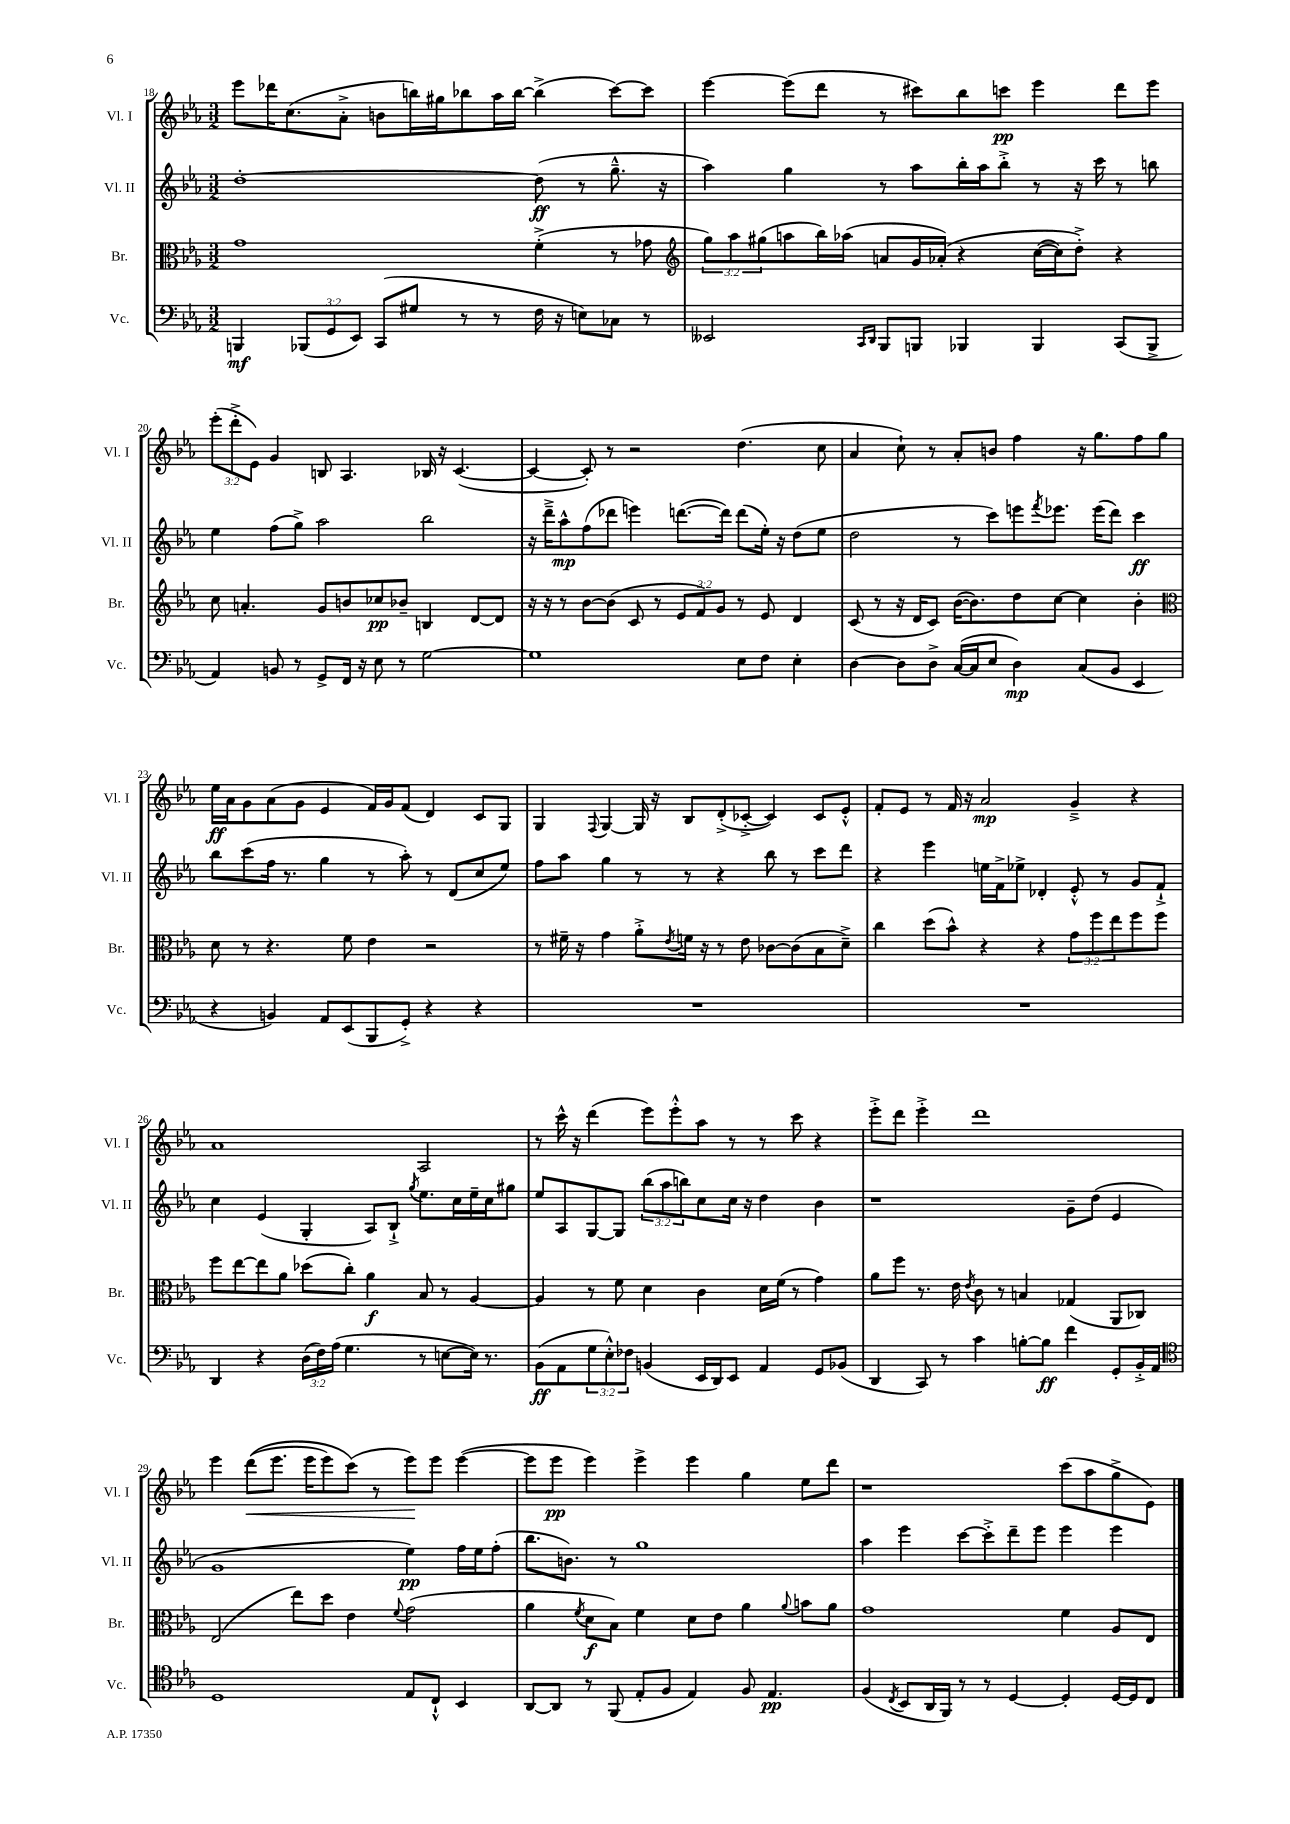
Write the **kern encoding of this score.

**kern	**kern	**kern	**kern
*staff4	*staff3	*staff2	*staff1
*clefF4	*clefC3	*clefG2	*clefG2
*k[b-e-a-]	*k[b-e-a-]	*k[b-e-a-]	*k[b-e-a-]
*M3/2	*M3/2	*M3/2	*M3/2
4BBB/	1g	[1dd'	8eee-\L
.	.	.	16ddd-\K
.	.	.	(8.cc\
(12BBB-/L	.	.	.
12GG/	.	.	.
.	.	.	8a-'^\J
12EE-/J)	.	.	.
(8CC/L	.	.	8b\L
8G#/J	.	.	16bb\L)
.	.	.	16gg#\J
8r	.	.	8bb-\
8r	.	.	16aa-\L
.	.	.	[16bb-\JJ
16F\	(4f'^\	(8dd\]	(4bb-^\]
16r	.	.	.
8E\L)	.	8r	.
8C-\J	8r	8.gg~^^\	[8ccc\L)
8r	8g-\	.	8ccc\]J
.	.	16r	.
=	=	=	=
*	*clefG2	*	*
2EE--/	12gg\L)	4aa-\)	[4eee-\
.	12aa-\	.	.
.	(12gg#\	.	.
.	8aa\	4gg\	(8eee-\]L
.	16bb-\L)	.	8ddd\J
.	(16aa-\JJ	.	.
16qqCC/LL	.	.	.
16qqDD/JJ	.	.	.
8BBB-/L	8a/L	8r	8r
8BBB/J	16g/L	8aa-\L	8ccc#\L)
.	&(16a-'/JJ)	.	.
4BBB-/	4r	16bb-'\L	8bb-\
.	.	16aa-\J	.
.	.	8bb-'^\J	8ccc\J
4BBB-/	([16cc\LL	8r	4eee-\
.	16cc\]J)	.	.
.	8dd'^\J&)	16r	.
.	.	16ccc\	.
(8CC/L	4r	8r	8ddd\L
8BBB-^/J	.	8bb\	8eee-\J
=	=	=	=
4AA-/)	8cc\	4ee-\	(12eee-'\L
.	.	.	12ddd'^\
.	4.a'/	.	.
.	.	.	12e-\J)
8BB/	.	(8ff\L	4g/
8r	.	8gg^\J)	.
8GG^/L	8g/L	2aa-\	8B/
16FF/Jk	8b/	.	4.A-/
16r	.	.	.
8E-\	8cc-/	.	.
8r	8b-~/J	.	.
[2G\	4B/	2bb-\	16B-/
.	.	.	16r
.	.	.	([4.c/
.	[8d/L	.	.
.	8d/]J	.	.
=	=	=	=
1G]	16r	16r	4c/_
.	16r	16ddd~^\LK	.
.	8r	8aa-^^\	.
.	[8b-\L	(8ff\	8c'/])
.	(8b-\]J	8ddd-\J	8r
.	8c/	4eee\)	2r
.	8r	.	.
.	12e-/L	([8.ddd\L	.
.	12f/)	.	.
.	12g/J	.	.
.	.	16ddd\]Jk)	.
8E-\L	8r	(8ddd\L	(4.dd\
8F\J	8e-/	16ee-'\Jk)	.
.	.	16r	.
4E-'\	4d/	(8dd\L	.
.	.	8ee-\J	8cc\
=	=	=	=
[4D\	(8c/	2dd\	4a-/
.	8r	.	.
8D\]L	16r	.	8cc`\)
.	16d/LK	.	.
8D^\J	8c/J)	.	8r
([16C/LL	([16b-\LK	8r	8a-'/L
16C/]J	8.b-\])	.	.
8E-/J	.	8ccc\L)	8b/J
4D\)	8dd\	8eee\	4ff\
.	.	8qfff/	.
.	[8cc\J	8.eee-\J	.
(8C/L	4cc\]	.	16r
.	.	(16eee-\LK	8.gg\L
8BB-/J	.	8ddd\J)	.
4EE-/	4b-'\	4ccc\	8ff\
.	.	.	8gg\J
=	=	=	=
*	*clefC3	*	*
4r	8d\	8bb-\L	16ee-\LL
.	.	.	16a-\J
.	8r	(8ccc\	8g\
4BB/)	4.r	16ff\Jk	(8a-\
.	.	8.r	.
.	.	.	8g\J
8AA-/L	.	4gg\	4e-/
(8EE-/	8f\	.	.
8BBB-/	4e-\	8r	16f/LL)
.	.	.	16g/J
8GG'^/J)	.	8aa-'\)	(8f/J
4r	2r	8r	4d/)
.	.	(8d/L	.
4r	.	8cc/	8c/L
.	.	8ee-/J)	8G/J
=	=	=	=
1.r	8r	8ff\L	4G/
.	16f#~\	8aa-\J	.
.	16r	.	.
.	.	.	8qqF/
.	4g\	4gg\	[4G/
.	8a-'^\L	8r	16G/]
.	.	.	16r
.	8qe-/	.	.
.	16f\Jk	8r	8B-/L
.	16r	.	.
.	8r	4r	(8d'^/
.	8e-\	.	[8c-'^/J
.	[8c-\L	8bb-\	4c-/])
.	(8c-\]	8r	.
.	8B-\	8ccc\L	8c-/L
.	8d~^\J)	8ddd\J	8e-'^^/J
=	=	=	=
1.r	4cc\	4r	8f'/L
.	.	.	8e-/J
.	(8dd\L	4eee-\	8r
.	8b-^^\J)	.	16f/
.	.	.	16r
.	4r	16ee\LL	2a-/
.	.	16f^\J	.
.	.	8ee-^\J	.
.	4r	4d-'/	.
.	12g\L	8e-'^^/	4g~^/
.	12ff\	.	.
.	.	8r	.
.	12ee-\	.	.
.	8ff\	8g/L	4r
.	8ff\J	8f`^/J	.
=	=	=	=
4DD/	8ff\L	4cc\	1a-
.	[8ee-\	.	.
4r	8ee-\]	(4e-/	.
.	8a-\J	.	.
(24D\LL	(8dd-\L	4G'/	.
24F\)	.	.	.
(24A-\JJ	.	.	.
4.G\	8cc'\J)	.	.
.	4a-\	8A-/L)	.
.	.	8B-`^/J	.
.	.	8qgg/	.
8r	8B-/	8.ee-\L	2A-/
[8E\L	8r	.	.
.	.	16cc\L	.
16E\]Jk)	[4A-/	16ee-~\	.
8.r	.	16cc\J	.
.	.	8gg#\J	.
=	=	=	=
(8BB-\L	4A-/]	8ee-/L	8r
8AA-\	.	8A-/	16ccc^^\
.	.	.	16r
12G\	8r	[8G/	(4ddd\
12E-'^^\)	.	.	.
.	8f\	8G/]J	.
12F-\J	.	.	.
(4BB/	4d\	(12bb-\L	8eee-\L)
.	.	12aa-\	.
.	.	.	8eee-'^^\
.	.	12bb\)	.
16EE-/LL	4c\	8cc\	8aa-\J
16DD/J)	.	.	.
8EE-/J	.	16cc\Jk	8r
.	.	16r	.
4AA-/	16d\LL	4dd\	8r
.	(16f\JJ	.	.
.	8r	.	8ccc\
8GG/L	4g\)	4b-\	4r
(8BB-/J	.	.	.
=	=	=	=
4DD/	8a-\L	1r	8eee-'^\L
.	8ff\J	.	8ddd\J
8CC/)	8.r	.	4eee-'^\
8r	.	.	.
.	16e-\	.	.
.	8qe-/	.	.
4c\	8c\	.	1ddd
.	8r	.	.
[8B'\L	4B/	.	.
8B\]J	.	.	.
4f\	(4G-/	8g~\L	.
.	.	(8dd\J	.
8GG'/L	8AA-/L	4e-/	.
16BB-'^/L	8C-/J)	.	.
16AA-/JJ	.	.	.
=	=	=	=
*clefC4	*	*	*
1D	(2E-/	1g	4eee-\
.	.	.	&((8ddd\L
.	.	.	8.eee-\J
.	8ee-\L)	.	.
.	.	.	16eee-\LK
.	8dd\J	.	8eee-\)
.	4e-\	.	(8ccc\J&)
.	.	.	8r
.	8qqf/	.	.
8E-/L	(2g\	4ee-\)	8eee-\L)
8C`^^/J	.	.	8eee-\J
4BB-/	.	16ff\LL	([4eee-\
.	.	16ee-\J	.
.	.	(8ff'\J	.
=	=	=	=
[8AA-/L	4a-\	8.bb-\L	8eee-\]L
8AA-/]J	.	.	8eee-\J
.	.	8.b\J)	.
.	8qf/	.	.
8r	8d\L	.	4eee-\)
(8FF/	8B-\J)	8r	.
8E-'/L	4f\	1gg	4eee-^\
8F/J	.	.	.
4E-/)	8d\L	.	4eee-\
.	8e-\J	.	.
8F/	4a-\	.	4gg\
4.E-/	.	.	.
.	8qqa-/	.	.
.	8b\L	.	8ee-\L
.	8a-\J	.	8ddd\J
=	=	=	=
(4F/	1g	4aa-\	1r
8qC/	.	.	.
8BB-/L	.	4eee-\	.
16AA-/L	.	.	.
16FF/JJ)	.	.	.
8r	.	[8ccc\L	.
8r	.	8ccc'^\]	.
[4D/	.	8ddd~\	.
.	.	8eee-\J	.
4D'/]	4f\	4eee-\	(8ccc\L
.	.	.	8aa-\
[16D/LL	8A-/L	4eee-\	8gg^\
16D/]J	.	.	.
8C/J	8E-/J	.	8e-\J)
==	==	==	==
*-	*-	*-	*-
